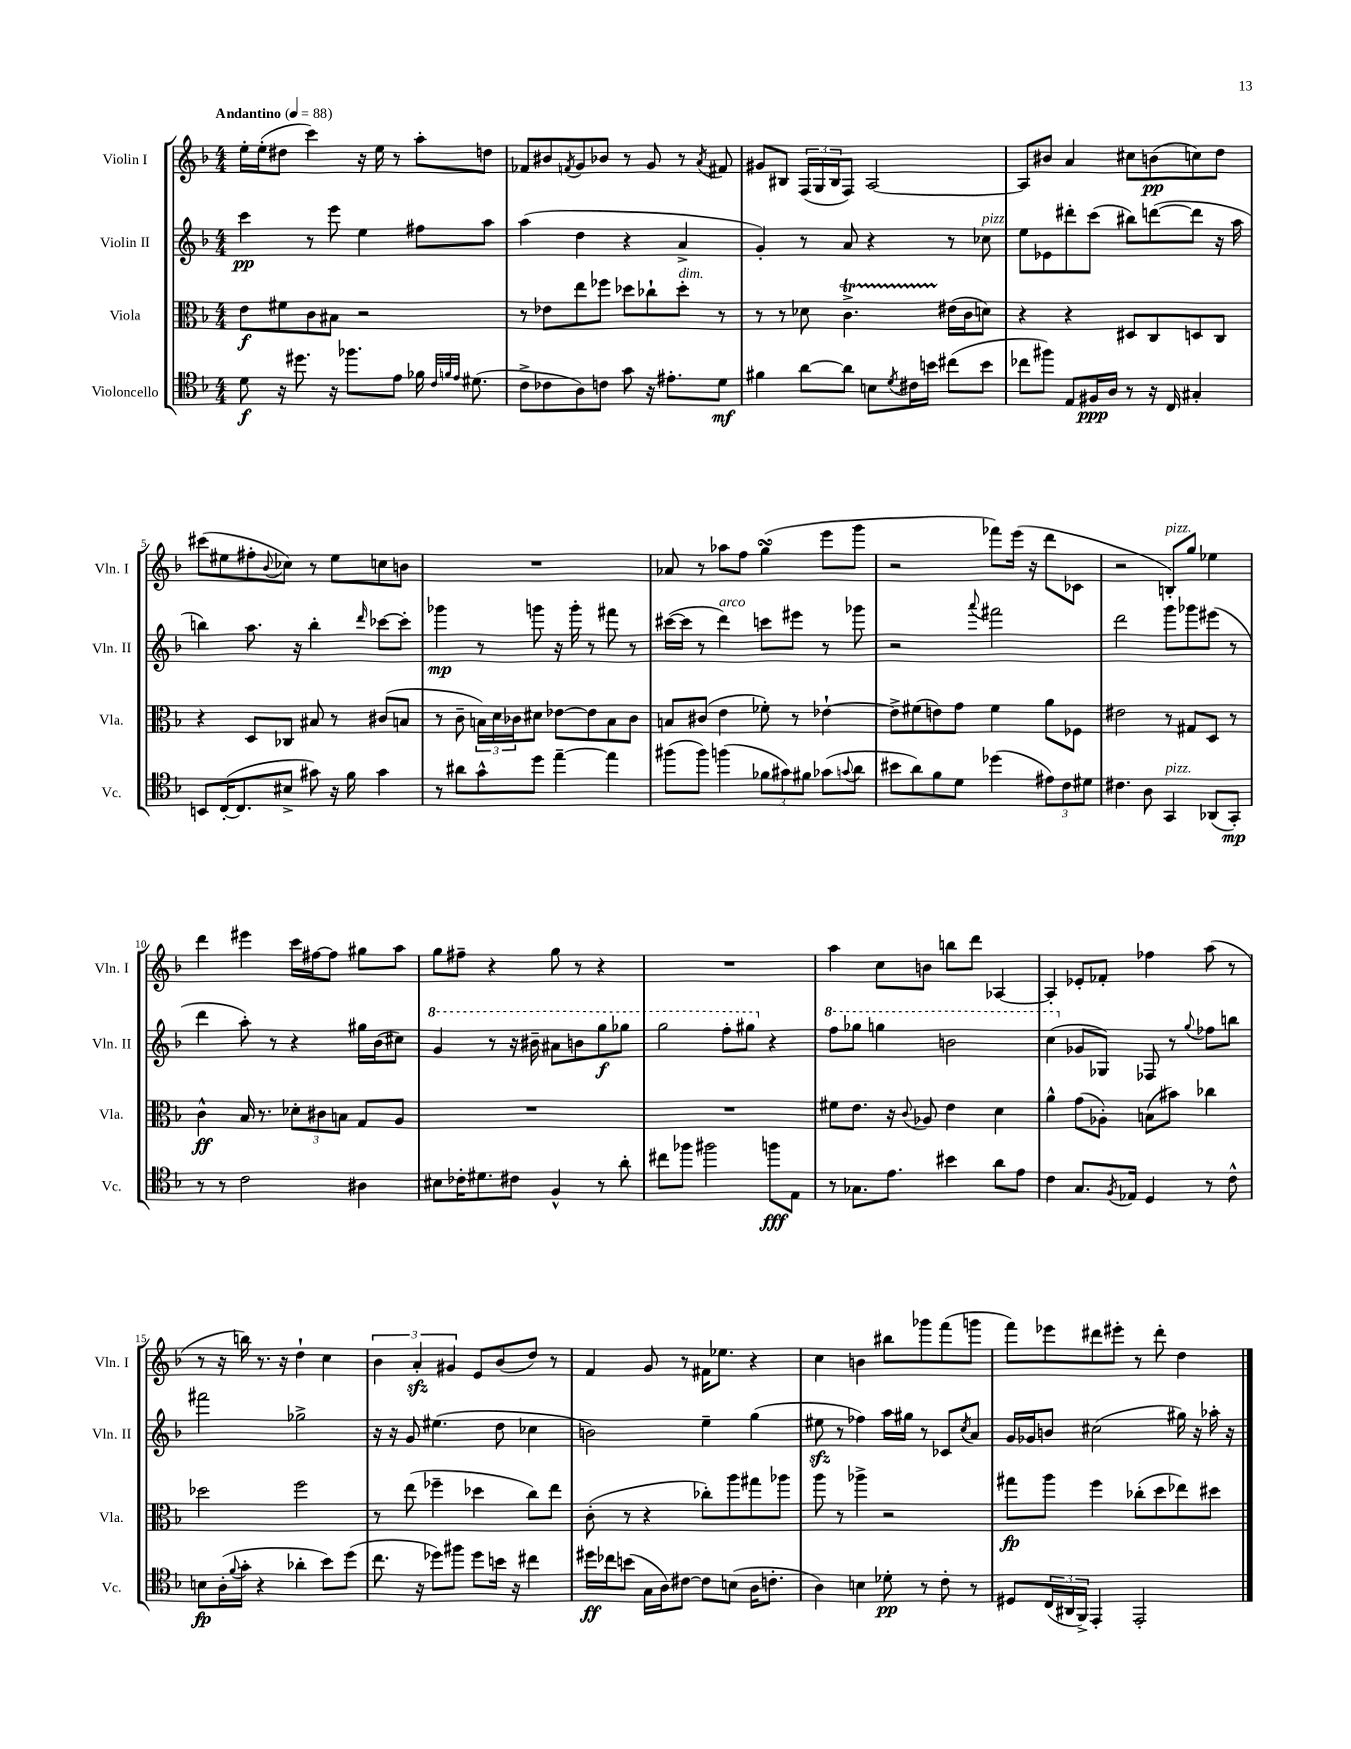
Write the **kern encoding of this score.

**kern	**kern	**kern	**kern
*staff4	*staff3	*staff2	*staff1
*clefC4	*clefC3	*clefG2	*clefG2
*k[b-]	*k[b-]	*k[b-]	*k[b-]
*M4/4	*M4/4	*M4/4	*M4/4
*MM88	*MM88	*MM88	*MM88
8d	8e	4ccc	16ee'
.	.	.	(16ee'
16r	8f#	.	8dd#
8.dd#	.	.	.
.	8c	8r	4ccc)
16r	8B#	8eee	.
8.ff-	.	.	.
.	2r	4ee	16r
.	.	.	16ee
8e	.	.	8r
16f-	.	8ff#	8aa'
32qqc	.	.	.
32qqf	.	.	.
32qqe	.	.	.
(8.d#	.	.	.
.	.	8aa	8dd
=	=	=	=
8c^	8r	(4aa	8f-
8c-	8e-	.	8b#
.	.	.	8qf
8A)	8ee	4dd	8g
8c	8ff-	.	8b-
8g	8dd-	4r	8r
16r	8cc-`	.	8g
8.e#'	.	.	.
.	8dd-'	4a^	8r
.	.	.	8qa
8d	8r	.	8f#
=	=	=	=
4f#	8r	4g')	8g#
.	8r	.	8B#
[8a	8d-	8r	(24F
.	.	.	24G
.	.	.	24B#
8a]	4.c^	8a	8F)
8B	.	4r	[2A
8qd	.	.	.
16c#	.	.	.
16b	.	.	.
(8cc#	(16e#	8r	.
.	16c	.	.
8b	8d)	8cc-	.
=	=	=	=
8cc-	4r	8ee	8A]
8ff#)	.	8e-	8b#
8E	4r	8ddd#'	4a
16F#	.	(8ccc	.
16A	.	.	.
8r	8D#	8bb#)	8cc#
16r	8C	([8ddd	(8b
16C	.	.	.
4G#'	8D	8ddd]	8cc)
.	8C	16r	8dd
.	.	16aa	.
=	=	=	=
8BB	4r	4bb)	(8ccc#
([16C'	.	.	8ee#
8.C]	.	.	.
.	8D	8.aa	8ff#'
.	.	.	8qqb-
8B#^	8C-	.	8cc-)
.	.	16r	.
8g#)	8B#	4bb'	8r
16r	8r	.	8ee#
16f	.	.	.
.	.	16qqddd	.
4g#	(8c#	[8ccc-	8cc
.	8B	8ccc-']	8b
=	=	=	=
8r	8r	4ggg-	1r
8a#	8c~	.	.
8g^^	24B)	8r	.
.	24d	.	.
.	24c-	.	.
8dd	8d#	8ggg	.
[4ee~	[8e-	16r	.
.	.	16ggg'	.
.	8e-]	8r	.
4ee]	8B	8fff#	.
.	8c-	8r	.
=	=	=	=
(8ff#	8B	([16ccc#	8a-
.	.	16ccc#]	.
8ff#)	(8c#	8r	8r
(4ff	4e	4ddd)	8aa-
.	.	.	8ff
12f-	8f-')	8ccc	(4gg
12g#)	.	.	.
.	8r	8eee#	.
12f#	.	.	.
(8g-	[4e-`	8r	8eee
8qqg	.	.	.
8a	.	8ggg-	8ggg
=	=	=	=
8b#	8e-^]	2r	2r
8a)	(8f#	.	.
8f	8e)	.	.
8d	8g	.	.
.	.	8qqaaa	.
(4dd-	4f#	2fff#	8fff-)
.	.	.	(16eee
.	.	.	16r
12e#)	8a	.	8ddd
12c	.	.	.
.	8F-	.	8c-
12d#	.	.	.
=	=	=	=
4.c#	2e#	2ddd	2r
8A	.	.	.
4GG	8r	8ggg	8B')
.	8G#	8ggg-	8gg
(8AA-	8D	(8eee#	4ee-
8GG')	8r	8r	.
=	=	=	=
8r	4c^^	4ddd	4ddd
8r	.	.	.
2c	16B-	8aa')	4eee#
.	8.r	.	.
.	.	8r	.
.	12d-'	4r	16ccc
.	.	.	[16ff#
.	12c#	.	.
.	.	.	8ff#]
.	12B	.	.
4A#	8G	16gg#	8gg#
.	.	(16b-	.
.	8A	8cc#)	8aa
=	=	=	=
8B#	1r	4gg	8gg
16c-'	.	.	8ff#~
8.d#	.	.	.
.	.	8r	4r
8c#	.	16r	.
.	.	16bb#~	.
4F^^	.	8aa#	8gg
.	.	8bb	8r
8r	.	8ggg	4r
8a'	.	8ggg-	.
=	=	=	=
8cc#	1r	2ggg	1r
8ff-	.	.	.
2ff#	.	.	.
.	.	8fff'	.
.	.	8ggg#	.
8ff	.	4r	.
8E	.	.	.
=	=	=	=
8r	8f#	8fff	4aa
8.G-	8.e	8ggg-	.
.	.	4ggg	8cc
8.e	16r	.	.
.	8qqc	.	.
.	8A-	.	8b
4b#	4e	2bb	8bb
.	.	.	8ddd
8a	4d	.	[4A-
8e	.	.	.
=	=	=	=
4c	4a^^	(4ccc	4A-']
8.G	(8g	8g-	8e-'
.	8A-')	8G-)	8f-'
8qF	.	.	.
16E-	.	.	.
4D	(8B	8F-	4ff-
.	8b#)	8r	.
.	.	8qqgg	.
8r	4cc-	8ff-	(8aa
8c^^	.	8bb	8r
=	=	=	=
8B	2dd-	2fff#	8r
(16A'	.	.	16r
8qqf	.	.	.
16g'	.	.	16bb)
4r	.	.	8.r
.	.	.	16r
4a-'	2ff	2gg-^	4dd`
8b-)	.	.	4cc
(8dd	.	.	.
=	=	=	=
8.cc	8r	16r	6b-
.	.	16r	.
.	(8ee	8g	.
.	.	.	6a'
16r	.	.	.
8dd-)	4ff-~	(4.ee#	.
.	.	.	6g#
8ff#	.	.	.
8dd-	4dd-	.	8e
16b	.	8dd	(8b-
16r	.	.	.
4cc#	8cc)	4cc-	8dd)
.	8ee	.	8r
=	=	=	=
16dd#	(8c'	2b)	4f
16cc-	.	.	.
(8b	8r	.	.
16G	4r	.	8g
16A)	.	.	.
[8c#	.	.	8r
8c#]	8cc-')	4ee~	16f#
.	.	.	8.ee-
(8B	8aa	.	.
16A	8gg#	(4gg	4r
8.c'	.	.	.
.	8aa-	.	.
=	=	=	=
4A)	8aa	8ee#	4cc
.	8r	8r	.
4B	4aa-^	4ff-)	4b
8d-'	2r	16aa	8bb#
.	.	16gg#	.
8r	.	8r	8ggg-
8c'	.	8c-	(8fff
.	.	8qcc	.
8r	.	8a	8ggg
=	=	=	=
8D#	8gg#	16g	8fff)
.	.	16g-	.
(24C	8aa	8b	8eee-
24AA#	.	.	.
24FF^)	.	.	.
4EE'	4ff	(2cc#	8ddd#
.	.	.	8eee#'
2EE'	(8cc-'	.	8r
.	8dd	.	8ddd#'
.	8ee-)	16gg#)	4dd
.	.	16r	.
.	8dd#	16aa-'	.
.	.	16r	.
==	==	==	==
*-	*-	*-	*-
